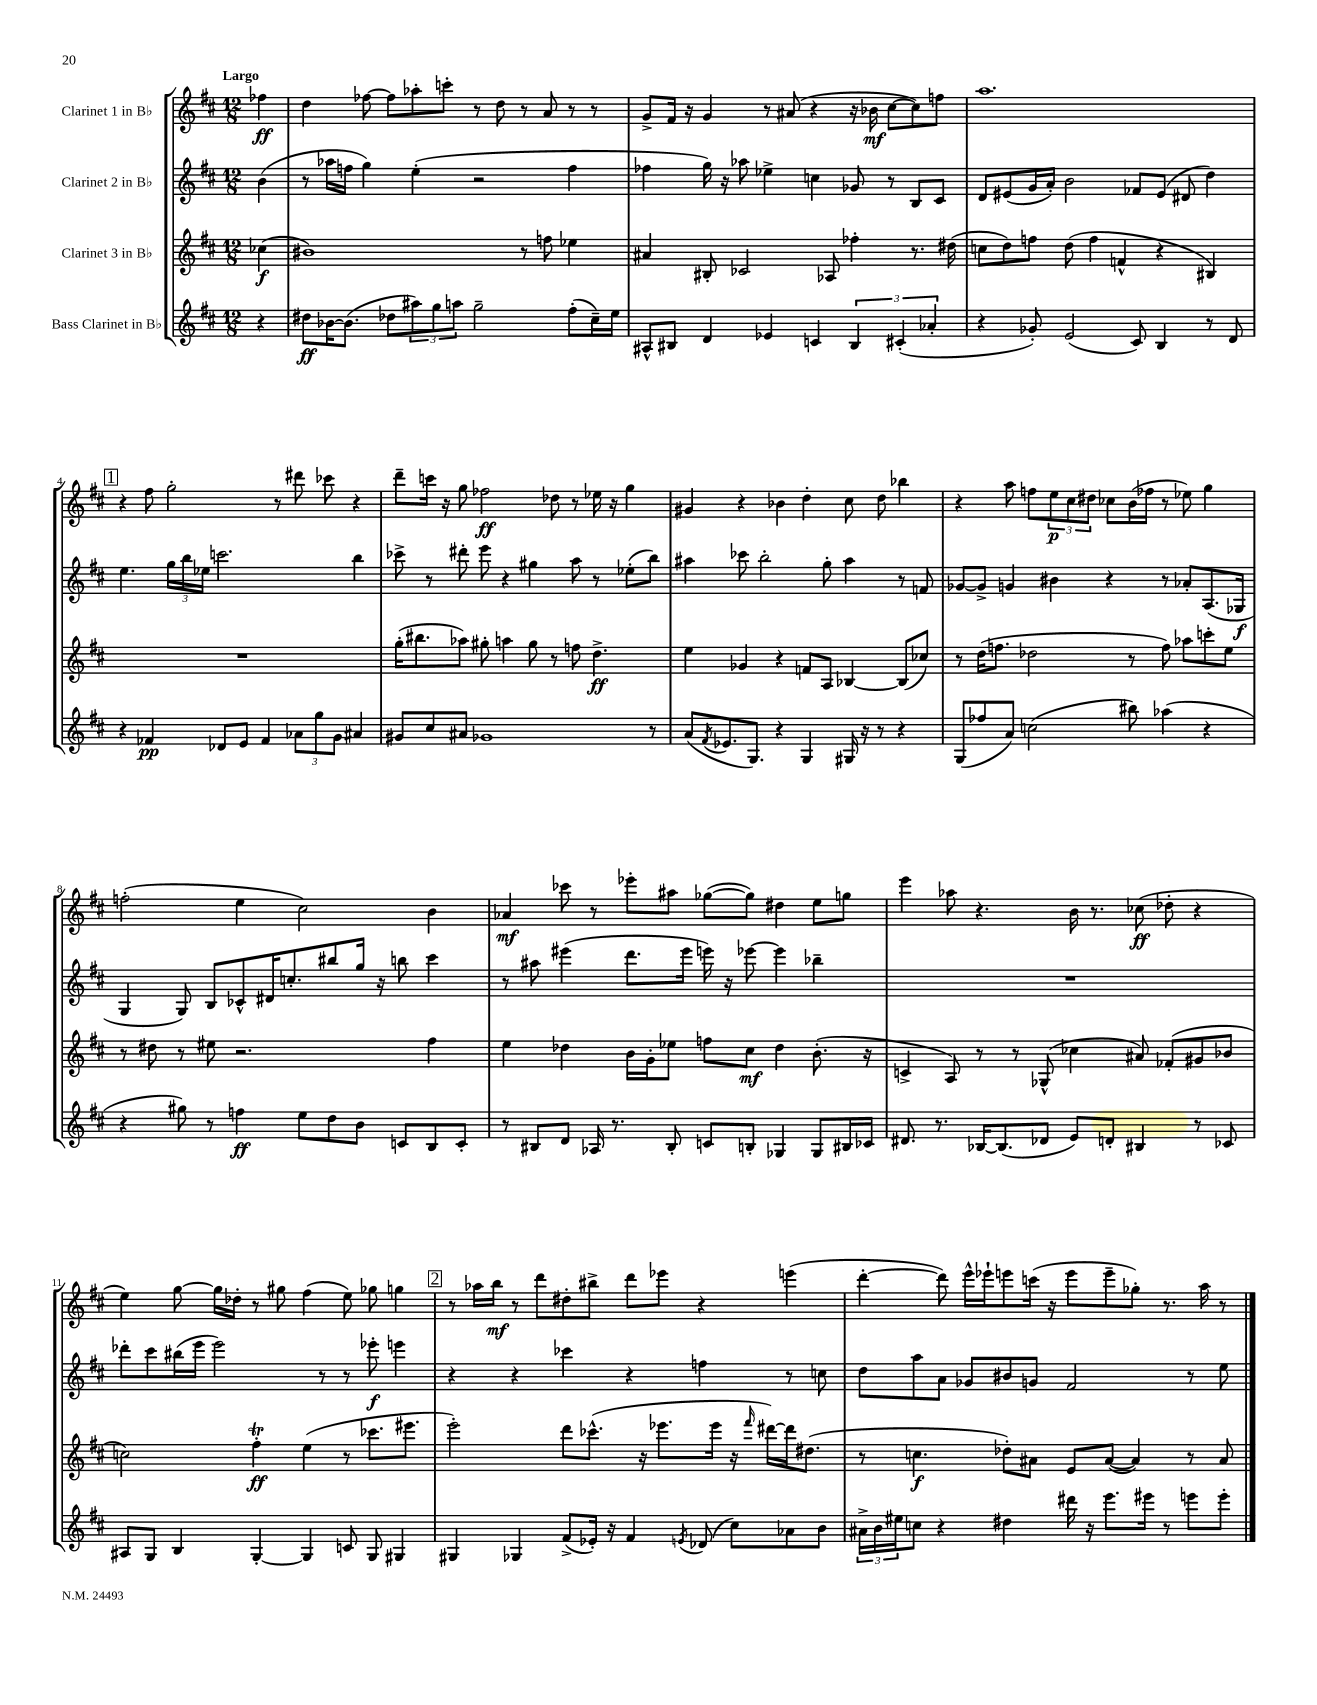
<<
\new StaffGroup <<
\new Staff = "s0" \with { instrumentName = "Clarinet 1 in Bb" } {
    \clef treble \key d \major \numericTimeSignature \time 12/8 \partial 4 \tempo "Largo"
    fes''4\ff |
    d''4 fes''8~ fes''8 aes''8-. c'''8-. r8 d''8 r8 a'8 r8 r8 |
    g'8-> fis'16 r16 g'4 r8 ais'8( r4 r16 bes'16\mf cis''8~ cis''8) f''8 |
    a''1. |
    \mark \markup { \box "1" } r4 fis''8 g''2-. r8 dis'''8 ces'''8 r4 |
    d'''8-- c'''16 r16 g''8 fes''2\ff des''8 r8 ees''16 r16 g''4 |
    gis'4 r4 bes'4 d''4-. cis''8 d''8 bes''4 |
    r4 a''8 f''8 \tuplet 3/2 { e''8\p cis''8 dis''8 } ces''8 b'16( fes''16 r8 ees''8) g''4 |
    f''2-.( e''4 cis''2) b'4 |
    aes'4\mf ces'''8 r8 ees'''8-. ais''8 ges''8~( ges''8) dis''4 e''8 g''8 |
    e'''4 aes''8 r4. b'16 r8. ces''8\ff( des''8-. r4 |
    e''4) g''8~ g''16 des''16-. r8 gis''8 fis''4( e''8) ges''8 g''4 |
    \mark \markup { \box "2" } r8 aes''16 b''16\mf r8 d'''8 dis''8-. bis''8-> d'''8 ees'''8 r4 e'''4( |
    d'''4~-. d'''8) e'''16-^ ees'''16-! e'''8 c'''16( r16 e'''8 e'''8-- ges''8-.) r8. a''16 r8 \bar "|." |
}
\new Staff = "s1" \with { instrumentName = "Clarinet 2 in Bb" } {
    \clef treble \key d \major \numericTimeSignature \time 12/8 \partial 4
    b'4( |
    r8 aes''16 f''16 g''4) e''4-.( r2 f''4 |
    fes''4 g''16) r16 aes''8 ees''4-> c''4 ges'8 r8 b8 cis'8 |
    d'8 eis'8( g'16 a'16-.) b'2 fes'8 eis'8( dis'8 d''4) |
    \mark \markup { \box "1" } e''4. \tuplet 3/2 { g''16 b''16 ees''16 } c'''2. b''4 |
    ces'''8-> r8 dis'''8-. e'''8 r4 gis''4 a''8 r8 ees''8-.( b''8) |
    ais''4 ces'''8 b''2-. g''8-. ais''4 r8 f'8 |
    ges'8~ ges'8-> g'4 bis'4 r4 r8 aes'8-. a8.( ges16\f |
    g4 g8) b8 ces'8-^ dis'16 c''8.-. bis''8 g''16 r16 b''8 cis'''4 |
    r8 ais''8 eis'''4( d'''8. eis'''16 e'''16) r16 ees'''8~ ees'''4 bes''4-- |
    R1. |
    des'''8-. cis'''8 bis''16( e'''16 e'''2) r8 r8 ees'''8-.\f e'''4 |
    \mark \markup { \box "2" } r4 r4 ces'''4 r4 f''4 r8 c''8 |
    d''8 a''8 a'8 ges'8 bis'8 g'8 fis'2 r8 e''8 \bar "|." |
}
\new Staff = "s2" \with { instrumentName = "Clarinet 3 in Bb" } {
    \clef treble \key d \major \numericTimeSignature \time 12/8 \partial 4
    ces''4\f( |
    bis'1) r8 f''8 ees''4 |
    ais'4 bis8-. ces'2 aes8 fes''4-. r8. dis''16( |
    c''8 d''8) f''8 d''8( f''4 f'4-^ r4 bis4) |
    \mark \markup { \box "1" } R1. |
    g''16-.( bis''8. aes''8) gis''8-. a''4 gis''8 r8 f''8 d''4.->\ff |
    e''4 ges'4 r4 f'8 a8 bes4~ bes8( ces''8) |
    r8 d''16( f''8. des''2 r8 f''8) aes''8 c'''8-. e''8 |
    r8 dis''8 r8 eis''8 r2. fis''4 |
    e''4 des''4 b'16 g'16-. ees''8 f''8 cis''8\mf des''4 b'8.-.( r16 |
    c'4-> a8) r8 r8 ges8-^( ces''4 ais'8) fes'8-.( gis'8 bes'8 |
    c''2) fis''4-.\trill\ff e''4( r8 ces'''8. eis'''8. |
    \mark \markup { \box "2" } e'''2-.) d'''8 ces'''8.-^( r16 ees'''8. ees'''16 r16 \grace { fis'''16 } dis'''16~) dis'''16 dis''8.( |
    r8 c''4.\f des''8-.) ais'8 e'8 ais'8~( ais'4) r8 ais'8 \bar "|." |
}
\new Staff = "s3" \with { instrumentName = "Bass Clarinet in Bb" } {
    \clef treble \key d \major \numericTimeSignature \time 12/8 \partial 4
    r4 |
    dis''8\ff bes'16~ bes'8.( des''8 \tuplet 3/2 { ais''8) g''8 a''8 } g''2-- fis''8-.( cis''16--) e''16 |
    ais8-^ bis8 d'4 ees'4 c'4 \tuplet 3/2 { bis4 cis'4-.( aes'4-. } |
    r4 ges'8-.) e'2( cis'8) b4 r8 d'8 |
    \mark \markup { \box "1" } r4 fes'4\pp des'8 e'8 fes'4 \tuplet 3/2 { aes'8 g''8 g'8 } ais'4 |
    gis'8 cis''8 ais'8 ges'1 r8 |
    a'8( \acciaccatura { fis'8 } ees'8. g8.) r4 g4 gis16 r16 r8 r4 |
    g8( fes''8 a'8) c''2( bis''8) aes''4( r4 |
    r4 gis''8) r8 f''4\ff e''8 d''8 b'8 c'8 b8 c'8-. |
    r8 bis8 d'8 aes16 r8. bis8-. c'8 b8-. ges4 ges8 bis16 ces'16 |
    dis'8. r8. bes16~ bes8.( des'8 e'8) d'8-. bis4 r8 ces'8 |
    ais8 g8 b4 g4~-. g4 c'8 g8 gis4 |
    \mark \markup { \box "2" } gis4 ges4 fis'8->( ees'16-.) r16 fis'4 \acciaccatura { e'8 } des'8( cis''8) aes'8 b'8 |
    \tuplet 3/2 { ais'16-> b'16 eis''16 } c''8 r4 dis''4 dis'''16 r16 e'''8. eis'''16 r8 e'''8 e'''8-. \bar "|." |
}
>>
>>
